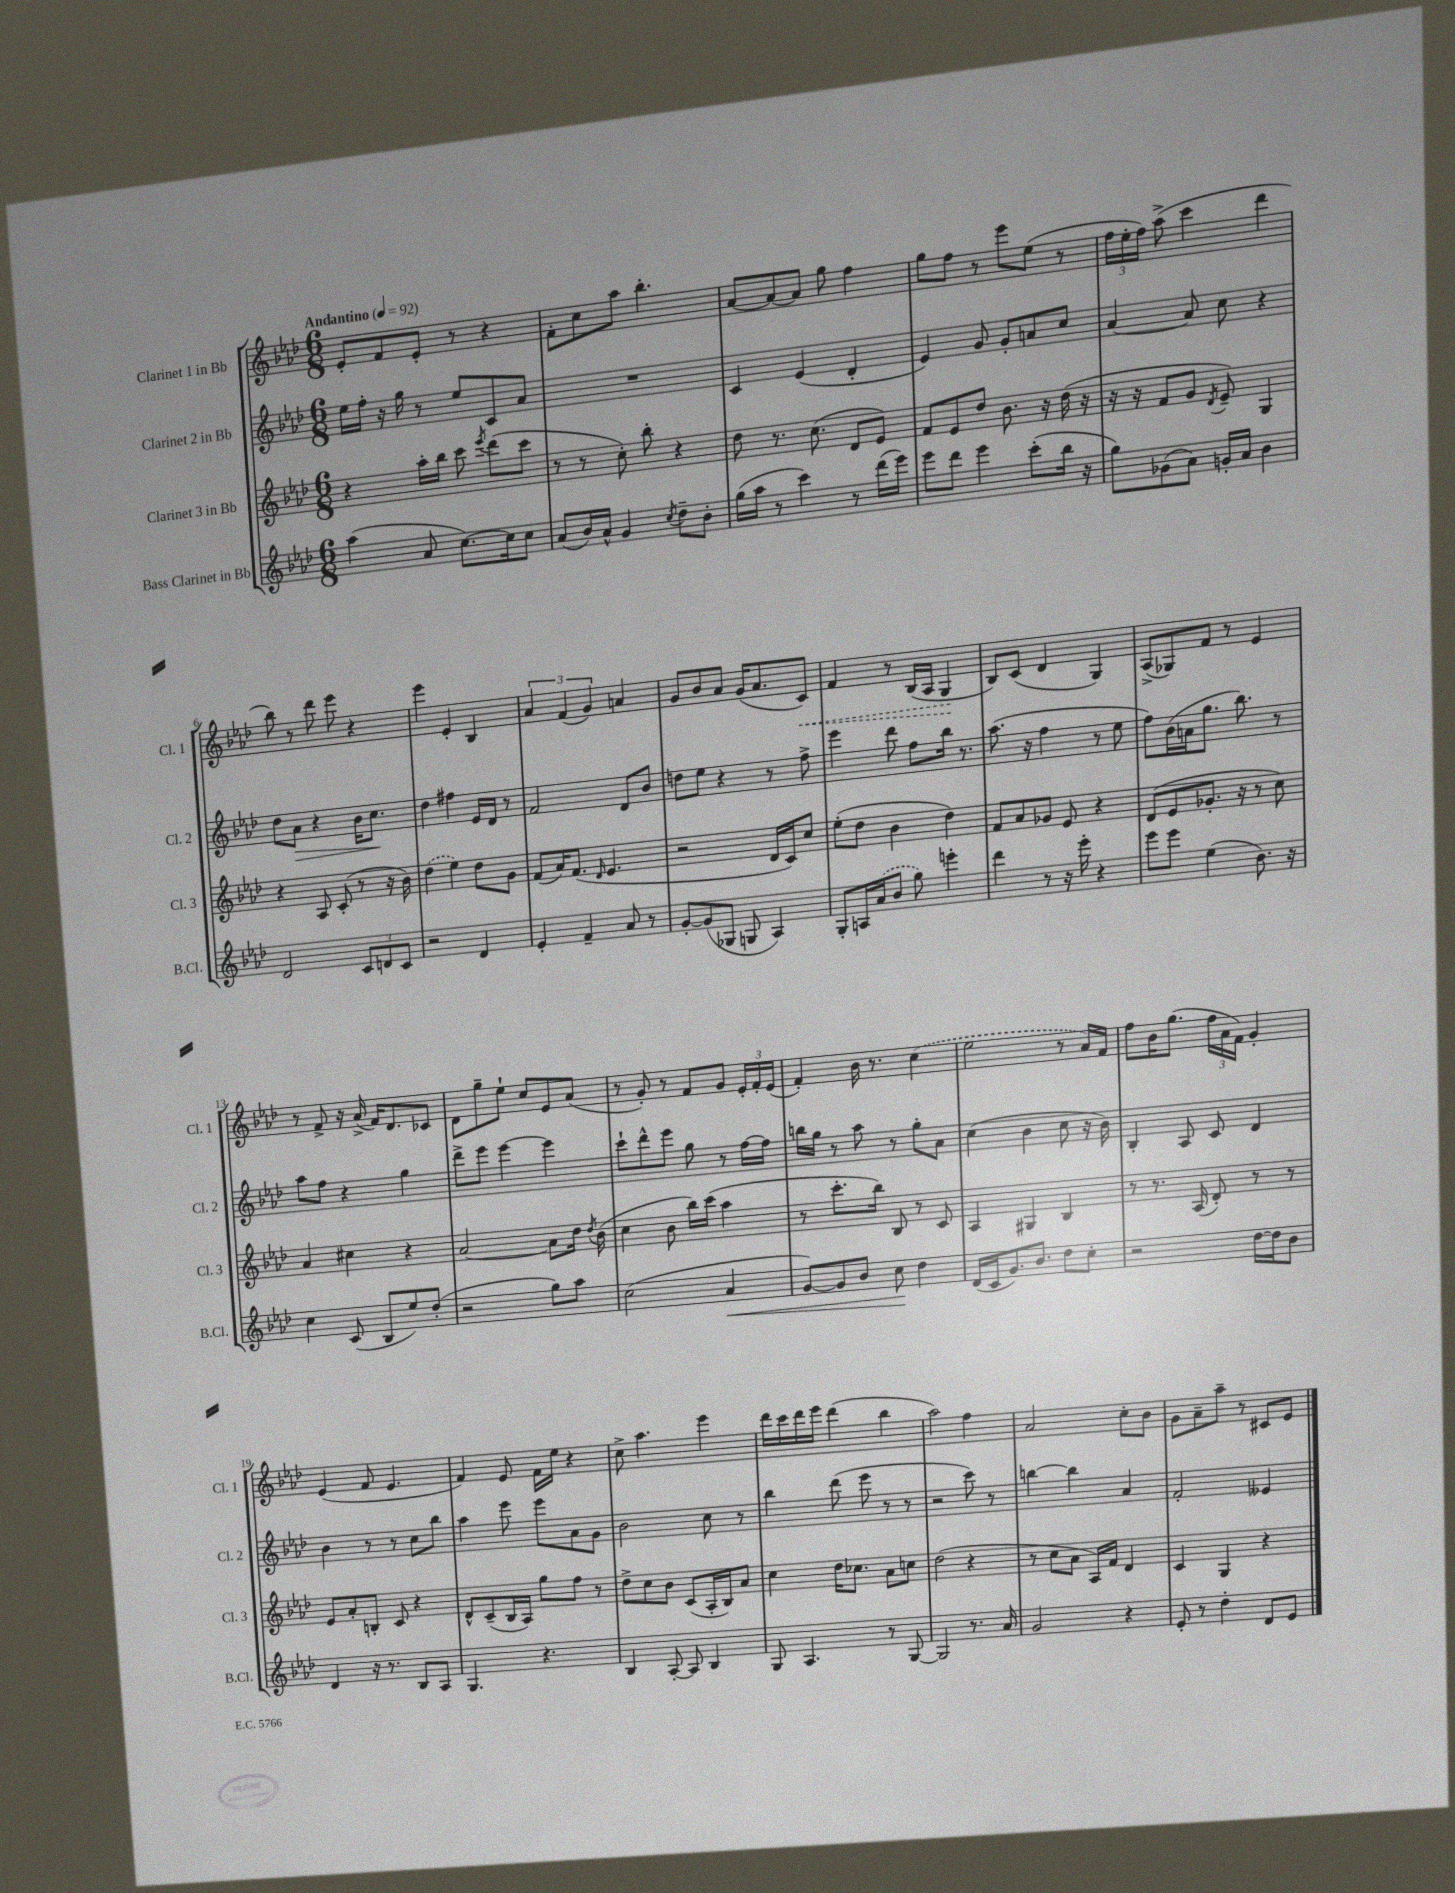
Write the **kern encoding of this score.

**kern	**kern	**kern	**kern
*staff4	*staff3	*staff2	*staff1
*clefG2	*clefG2	*clefG2	*clefG2
*k[b-e-a-d-]	*k[b-e-a-d-]	*k[b-e-a-d-]	*k[b-e-a-d-]
*M6/8	*M6/8	*M6/8	*M6/8
*MM92	*MM92	*MM92	*MM92
(4aa-\	4r	16ee-\LL	8e-'/L
.	.	16ff'\JJ	.
.	.	16r	8f/
.	.	16gg\	.
8a-/	16aa-'\LL	8r	8e-'/J
.	16bb-\JJ	.	.
[8.cc\L)	8ccc\	8ee-/L	8r
.	8qeee-/	.	.
.	(8ddd-\L	8c/	4r
16cc\]k	.	.	.
8cc\J	8ccc\J	8a-/J	.
=	=	=	=
(8a-/L	8r	2.r	8f'\L
16b-/L)	8r	.	8cc\
16a-^^/JJ	.	.	.
4g/	8cc'\)	.	8aa-\J
.	8bb-'\	.	4.bb-'\
8qcc/	.	.	.
8dd-~\L	4r	.	.
8b-'\J	.	.	.
=	=	=	=
(16gg\LL	8dd-\	4c/	[8a-/L
16aa-\JJ	.	.	.
8r	8.r	.	8a-/_
4ccc\)	.	(4e-/	8a-/]J
.	(8.cc\	.	.
.	.	.	8gg\
8r	8d-/L	4d-'/	4ff\
(16ddd-\LL	8e-/J)	.	.
16eee-\JJ)	.	.	.
=	=	=	=
8eee-\L	8f/L	4e-/)	8gg\L
8ddd-\J	8e-/	.	8ff\J
4eee-\	8dd-/J	8g/	8r
.	8.b-\	8g'/L	8eee-\L
(8ccc'\L	.	8a/	(8ee-\J
.	16r	.	.
16bb-\Jk	(16dd-\	8cc/J	8r
16r	16r	.	.
=	=	=	=
8gg\L)	16r	[4a-/	24ff\LL
.	.	.	24ee-'\
.	16r	.	.
.	.	.	24ff\JJ)
(8g-\	8f/L	.	(8aa-^\
8a-\J)	8g/J	8a-/]	4ccc\
.	8qd-/	.	.
16g'/LL	8e-~/)	8cc\	.
16a-/JJ	.	.	.
4b-\	4G/	4r	4ddd-\
=	=	=	=
2d-/	4r	8dd-\L	8bb-\)
.	.	8a-\J	8r
.	8A-/	4r	8ddd-\
.	(8c'/	.	8eee-\
12c/L	8r	16b-\LK	4r
.	.	8.cc\J	.
12d/	.	.	.
.	16r	.	.
12c/J	.	.	.
.	16b-\)	.	.
=	=	=	=
2r	(4dd-\	4dd-\	4eee-\
.	4ee-\)	4ff#\	4e-'/
4d-/	8dd-\L	16e-/LL	4B-/
.	.	16d-/JJ	.
.	8g\J	8r	.
=	=	=	=
4e-'/	(8f/L	2f/	6a-/
.	16a-/K)	.	.
.	.	.	(6f/
.	(8.f/J	.	.
4f~/	.	.	.
.	.	.	6g/)
.	16qqd-/	.	.
.	4.e-/	.	.
8a-/	.	8d-/L	4a/
8r	.	8b-/J	.
=	=	=	=
[8g'/L	2r	8dd\L	8g/L
(8g/]	.	8ee-\J	8b-/
8G-/J	.	4r	8a-/J
8G/	.	.	(16g/LK
.	.	.	8.a-/
4A-/)	16d-/LL	8r	.
.	16c/J)	.	.
.	8cc/J	8ff^\	8c/J)
=	=	=	=
8G'/L	(8ee-'\L	4eee-\	4f/
16A/L	8dd-\J	.	.
(16a-/J	.	.	.
8b-/J	4b-\	8ddd-\	8r
8gg\)	.	8ff\L	(16B-/LL
.	.	.	16A-/JJ
4eee'\	4dd-\)	16bb-\Jk	4G/
.	.	8.r	.
=	=	=	=
4ddd-\	8f/L	(8.aa-\	8B-/L)
.	8a-/	.	(8c/J
.	.	16r	.
8r	8g-/J	4ff\	4d-/
16r	8e-/	.	.
16eee-'\	.	.	.
4r	4r	8r	4G/)
.	.	8ee-\	.
=	=	=	=
8eee-\L	(8d-/L	8ff\L)	(8A-^/L
8eee-\J	8e-/	(16b-\L	8G-/)
.	.	16a\J	.
(4ee-\	8.g-'/J	8.gg\J	8f/J
.	.	.	8r
.	16r	8.bb-\)	.
8.b-\)	8r	.	4e-/
.	8cc\)	8r	.
16r	.	.	.
=	=	=	=
4cc\	4a-/	8aa-\L	8r
.	.	8ff\J	8f^/
(8c/	4cc#\	4r	16r
.	.	.	(16a-^/
8B-/L	.	.	16f/LK)
.	.	.	8.d-/
8ee-/)	4r	4gg\	.
(8dd-'/J	.	.	8c-/J
=	=	=	=
2r	[2a-/	8ddd-^\L	8d-\L
.	.	8eee-\J	8gg~\
.	.	[4eee-\	8ee-`\J
.	.	.	8cc/L
8gg\L)	8a-\]L	4eee-\]	8e-/
8aa-\J	16dd-\Jk	.	(8a-/J
.	8qdd-/	.	.
.	(16b-\	.	.
=	=	=	=
(2cc\	4cc\	8ccc`\L	8r
.	.	8ddd-^^\	8g'/)
.	8b-\	8eee-\J	8r
.	16bb-\LL)	8gg\	8f/L
.	(16ccc\JJ	.	.
4a-/	4aa-\	8r	8g/J
.	.	[16ff\LL	24e-'/LL
.	.	.	24f'/
.	.	16ff\]JJ	.
.	.	.	(24e-/JJ
=	=	=	=
[8g/L)	8r	16bb\LL	4f'/)
.	.	16gg\JJ	.
8g/]	8.ccc'\L	8r	.
8b-/J	.	8aa-\	16b-\
.	16bb-\Jk)	.	8.r
8cc\	8B-/	8r	.
4dd-\	8r	8gg'\L	(4cc\
.	8c/	8a-\J	.
=	=	=	=
(16d-/LL	4A-/	(4cc\	2ee-\
16c/J	.	.	.
8.g/)	.	.	.
.	4G#/	4b-\	.
8.b-/J	.	.	.
8dd-\L	4B-/	8cc\	8r
8cc'\J	.	16r	16a-/LL)
.	.	16b-\)	16f/JJ
=	=	=	=
2r	8r	4B-'/	8ff\L
.	8.r	.	16b-\K
.	.	.	(8.gg\J
.	.	8A-/	.
.	(16A-/	.	.
.	8d-'/)	8c/	24ff\LL
.	.	.	24a-\
.	.	.	24f\JJ)
[16dd-\LL	8r	4d-/	4g'/
16dd-\]J	.	.	.
8b-\J	8r	.	.
=	=	=	=
4d-/	8e-/L	4b-\	(4e-/
.	8a-'/	.	.
16r	8B'/J	8r	8f/
8.r	.	.	.
.	8c/	8r	4.e-/
8B-/L	4r	8cc\L	.
8A-/J	.	8bb-\J	.
=	=	=	=
4.G/	8d-^^/L	4aa-\	4f/)
.	(8c~/	.	.
.	16B-/L	8eee-\	8e-/
.	16A-/JJ)	.	.
4.r	8gg\L	8eee-\L	16f\LL
.	.	.	16ee-\JJ
.	8ff\J	8a-\	4r
.	8r	8g\J	.
=	=	=	=
4B-/	8dd-^\L	2b-\	8cc^\
.	8cc\	.	4.aa-\
[8A-'/	8b-\J	.	.
8A-/]	(8c/L	.	.
4B-/	16A-'/L	8cc\	4eee-\
.	16B-/J)	.	.
.	8a-/J	8r	.
=	=	=	=
8G/	4cc\	4bb-\	16ddd-\LL
.	.	.	16ccc\
4.A-/	.	.	16ddd-\
.	.	.	16eee-\JJ
.	16dd-\LK	(8ddd-\	(4ddd-\
.	8.cc-\J	.	.
.	.	8eee-\	.
8r	8a-\L	8r	4bb-\
[8G/	8cc\J	8r	.
=	=	=	=
2G/]	(2dd-\	2r	2aa-\)
8.r	4r	8ccc\)	4ff\
.	.	8r	.
16a-/	.	.	.
=	=	=	=
2g/	8r	[4bb\	2a-/
.	8cc\L	.	.
.	8a-\J	4bb\]	.
.	16A-/LL)	.	.
.	16f/JJ	.	.
4r	4d-/	4a-/	8cc'\L
.	.	.	8b-\J
=	=	=	=
8e-'/	4c/	2f'/	8g\L
8r	.	.	8a-~\
4dd-'\	4G/	.	8aa-~\J
.	.	.	8r
8d-/L	4r	4e--/	8c#/L
8e-/J	.	.	8e-/J
==	==	==	==
*-	*-	*-	*-
